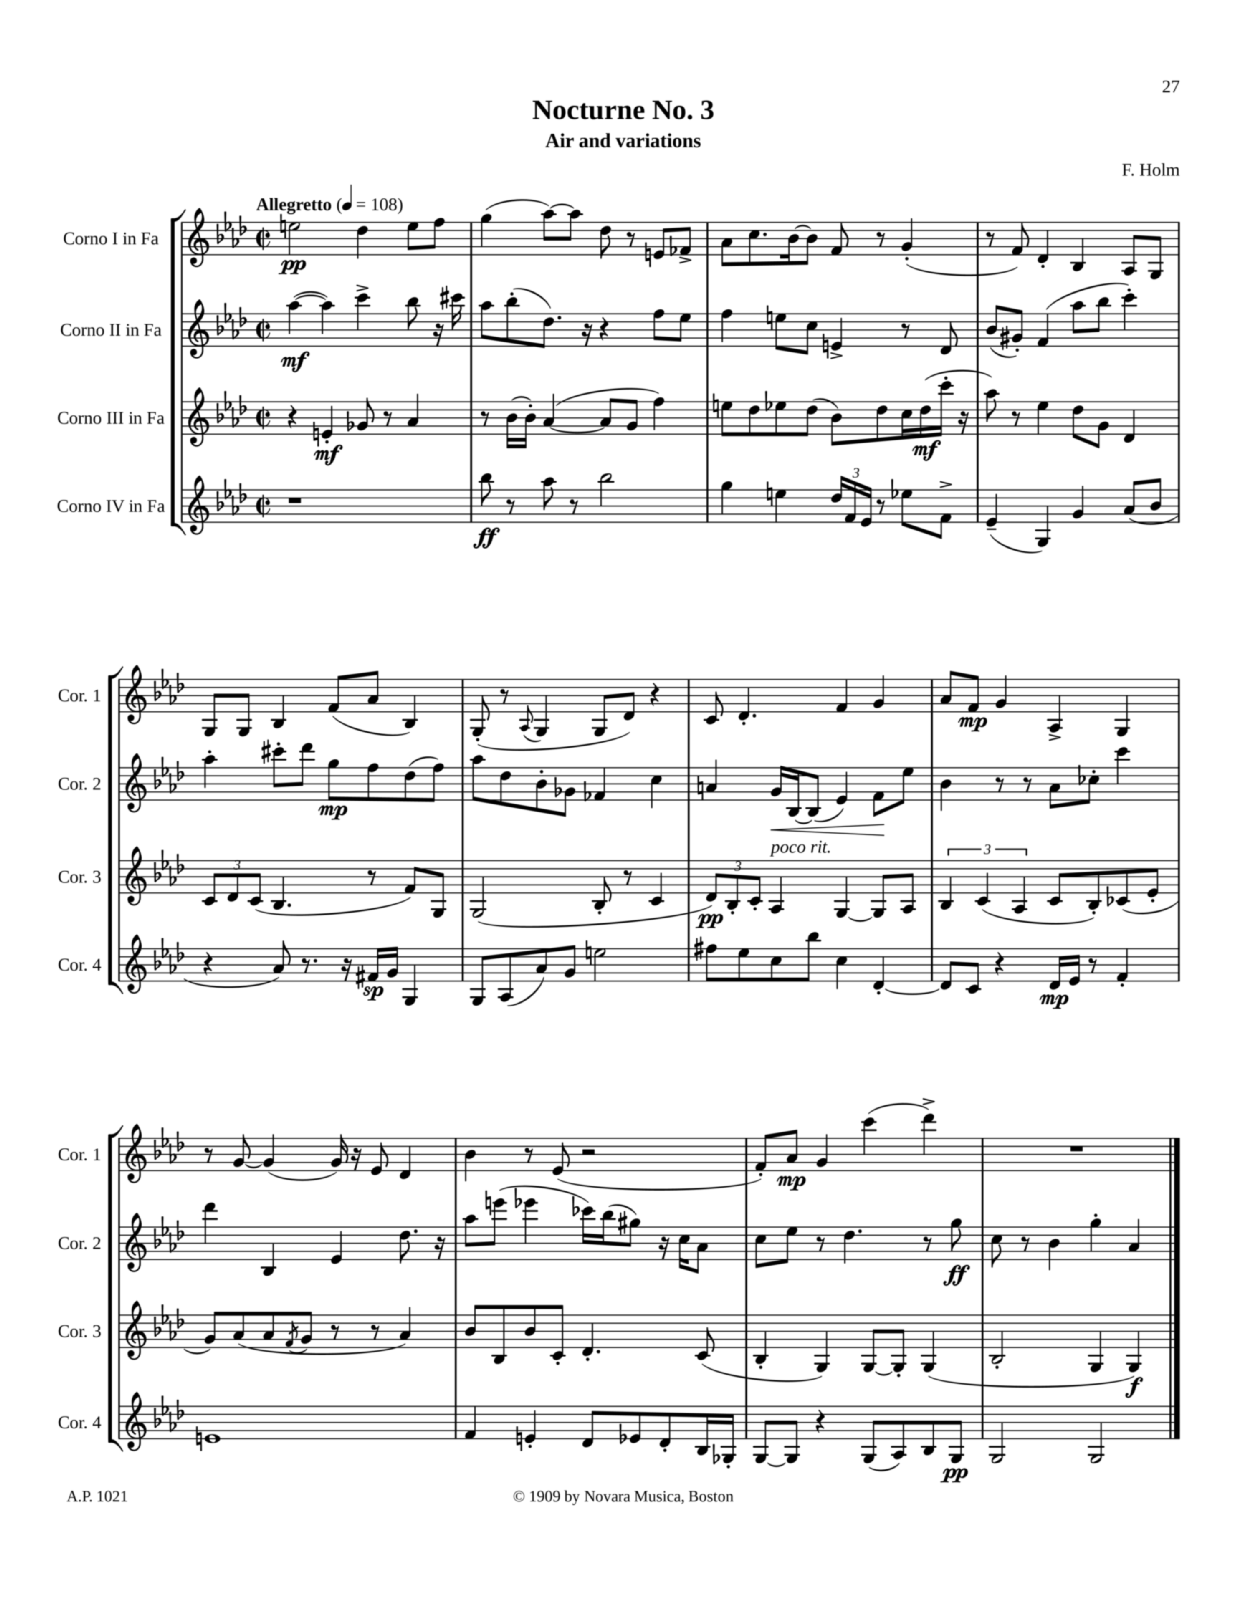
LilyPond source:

\header { title = "Nocturne No. 3" composer = "F. Holm" subtitle = "Air and variations" }
<<
\new StaffGroup <<
\new Staff = "s0" \with { instrumentName = "Corno I in Fa" shortInstrumentName = "Cor. 1" } {
    \clef treble \key aes \major \defaultTimeSignature \time 2/2 \tempo "Allegretto" 4 = 108
    e''2\pp des''4 e''8 f''8 |
    g''4( aes''8~) aes''8 des''8 r8 e'8 fes'8-> |
    aes'8 c''8. bes'16~ bes'8 f'8 r8 g'4-.( |
    r8 f'8) des'4-. bes4 aes8 g8 |
    g8 g8 bes4 f'8( aes'8 bes4) |
    g8-.( r8 \appoggiatura { aes8 } g4 g8 des'8) r4 |
    c'8 des'4.-. f'4 g'4 |
    aes'8 f'8\mp g'4 aes4-> g4 |
    r8 g'8~ g'4( g'16) r16 ees'8 des'4 |
    bes'4 r8 ees'8( r2 |
    f'8-.) aes'8\mp g'4 c'''4( des'''4->) |
    R1 \bar "|." |
}
\new Staff = "s1" \with { instrumentName = "Corno II in Fa" shortInstrumentName = "Cor. 2" } {
    \clef treble \key aes \major \defaultTimeSignature \time 2/2
    aes''4~\mf( aes''4) c'''4-> bes''8 r16 cis'''16 |
    aes''8 bes''8-.( des''8.) r16 r4 f''8 ees''8 |
    f''4 e''8 c''8 e'4-> r8 des'8 |
    bes'8( gis'8-.) f'4( aes''8 bes''8 c'''4-.) |
    aes''4-. cis'''8-. des'''8 g''8\mp f''8 des''8( f''8) |
    aes''8 des''8 bes'8-. ges'8 fes'4 c''4 |
    a'4 g'16\< bes16~ bes8( ees'4) f'8\! ees''8 |
    bes'4 r8 r8 aes'8 ces''8-. c'''4 |
    des'''4 bes4 ees'4 des''8. r16 |
    aes''8 e'''8( ees'''4 ces'''16) bes''16( gis''8) r16 c''16 aes'8 |
    c''8 ees''8 r8 des''4. r8 g''8\ff |
    c''8 r8 bes'4 g''4-. aes'4 \bar "|." |
}
\new Staff = "s2" \with { instrumentName = "Corno III in Fa" shortInstrumentName = "Cor. 3" } {
    \clef treble \key aes \major \defaultTimeSignature \time 2/2
    r4 e'4-.\mf ges'8 r8 aes'4 |
    r8 bes'16( bes'16-.) aes'4~( aes'8 g'8 f''4) |
    e''8 des''8 ees''8 des''8( bes'8) des''8 c''16 des''16\mf( c'''16-. r16 |
    aes''8) r8 ees''4 des''8 g'8 des'4 |
    \tuplet 3/2 { c'8 des'8 c'8( } bes4. r8 f'8) g8 |
    g2( bes8-. r8 c'4 |
    \tuplet 3/2 { des'8\pp) bes8-. c'8-. } aes4^\markup { \italic "poco rit." } g4~ g8 aes8 |
    \tuplet 3/2 { bes4 c'4( aes4 } c'8 bes8-.) ces'8( ees'8-. |
    g'8) aes'8( aes'8 \acciaccatura { f'8 } g'8 r8 r8 aes'4) |
    bes'8 bes8 bes'8 c'8-. des'4.-. c'8( |
    bes4-. g4) g8~ g8-. g4( |
    bes2-. g4 g4\f) \bar "|." |
}
\new Staff = "s3" \with { instrumentName = "Corno IV in Fa" shortInstrumentName = "Cor. 4" } {
    \clef treble \key aes \major \defaultTimeSignature \time 2/2
    r1 |
    bes''8\ff r8 aes''8 r8 bes''2 |
    g''4 e''4 \tuplet 3/2 { des''16 f'16 ees'16 } r8 ees''8 f'8-> |
    ees'4--( g4) g'4 aes'8( bes'8 |
    r4 aes'8) r8. r16 fis'16\sp g'16 g4 |
    g8 aes8( aes'8) g'8 e''2 |
    fis''8 ees''8 c''8 bes''8 c''4 des'4~-. |
    des'8 c'8 r4 des'16\mp ees'16 r8 f'4-. |
    e'1 |
    f'4 e'4-. des'8 ees'8 des'8-. bes16 ges16-. |
    g8~ g8 r4 g8( aes8) bes8 g8\pp |
    g2 g2 \bar "|." |
}
>>
>>
\layout { \context { \Score \remove "Bar_number_engraver" } }
